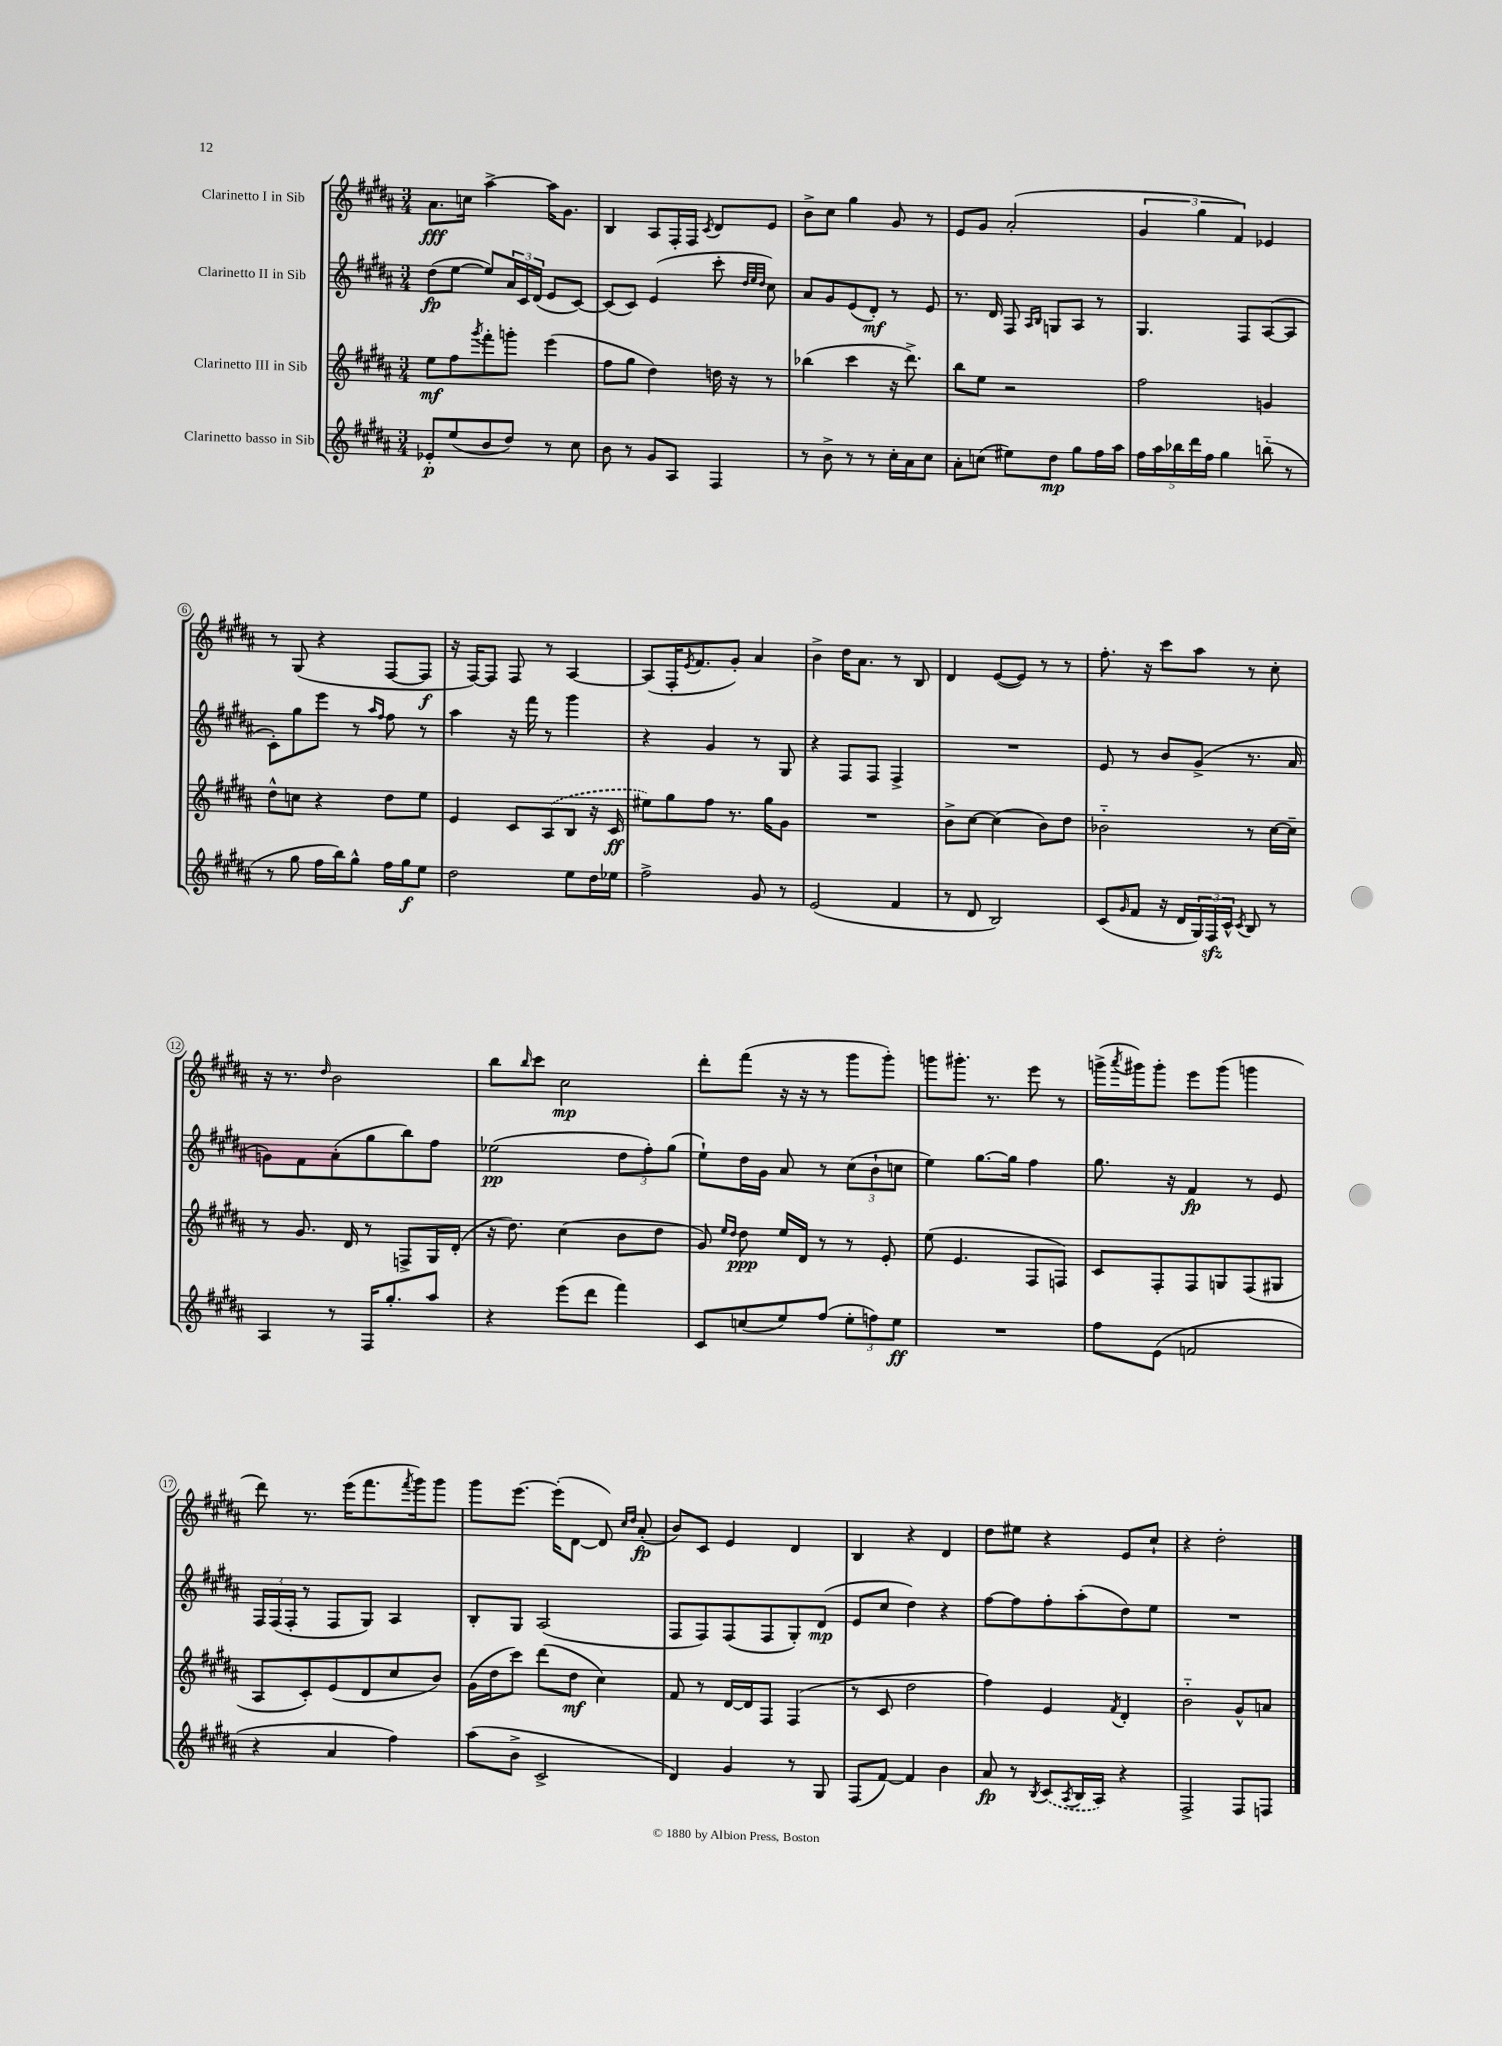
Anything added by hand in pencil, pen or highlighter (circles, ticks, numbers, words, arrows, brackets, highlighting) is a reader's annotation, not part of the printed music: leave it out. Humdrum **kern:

**kern	**dynam	**kern	**dynam	**kern	**dynam	**kern	**dynam
*part4	*part4	*part3	*part3	*part2	*part2	*part1	*part1
*staff4	*staff4	*staff3	*staff3	*staff2	*staff2	*staff1	*staff1
*I"Clarinetto basso in Sib	*	*I"Clarinetto III in Sib	*	*I"Clarinetto II in Sib	*	*I"Clarinetto I in Sib	*
*clefG2	*	*clefG2	*	*clefG2	*	*clefG2	*
*k[f#c#g#d#a#]	*	*k[f#c#g#d#a#]	*	*k[f#c#g#d#a#]	*	*k[f#c#g#d#a#]	*
*M3/4	*	*M3/4	*	*M3/4	*	*M3/4	*
=1	=1	=1	=1	=1	=1	=1	=1
8e-X'/L	p	8ee\L	mf	(8dd#\L	fp	8.a#\L	fff
(8ee/	.	8ff#\	.	[8ee\J	.	.	.
.	.	.	.	.	.	16ccn\Jk	.
.	.	8qggg#/	.	.	.	.	.
8b/	.	8fff#'\	.	8ee/L])	.	[4aa#^\	.
8dd#/J)	.	8gggn'\J	.	24a#/L	.	.	.
.	.	.	.	24c#/	.	.	.
.	.	.	.	(24d#/JJ	.	.	.
8r	.	(4eee\	.	8e/L	.	16aa#\KL]	.
.	.	.	.	.	.	8.g#\J	.
8cc#\	.	.	.	[8c#/J)	.	.	.
=2	=2	=2	=2	=2	=2	=2	=2
8b\	.	8ff#\L	.	(8c#/L]	.	4B/	.
8r	.	8gg#\J	.	8c#/J)	.	.	.
8g#/L	.	4dd#\)	.	(4e/	.	8A#/L	.
8A#/J	.	.	.	.	.	16F#'/L	.
.	.	.	.	.	.	16F#/JJ	.
.	.	.	.	.	.	8qc#/	.
4F#/	.	16ddn\	.	8ccc#'\	.	8d#/L	.
.	.	16r	.	.	.	.	.
.	.	.	.	32qqdd#/LLL	.	.	.
.	.	.	.	32qqee/	.	.	.
.	.	.	.	32qqdd#/JJJ	.	.	.
.	.	8r	.	8cc#\)	.	8e/J	.
=3	=3	=3	=3	=3	=3	=3	=3
8r	.	(4bb-X\	.	8a#/L	.	8b^\L	.
8b^\	.	.	.	8g#/	.	8cc#\J	.
8r	.	4ccc#\	.	(8e/	.	4gg#\	.
8r	.	.	.	8d#'/J)	mf	.	.
16cc#'\LL	.	16r	.	8r	.	8g#/	.
16a#\J	.	8.ddd#^\)	.	.	.	.	.
8cc#\J	.	.	.	8e/	.	8r	.
=4	=4	=4	=4	=4	=4	=4	=4
8a#'\L	.	8bb\L	.	8.r	.	8e/L	.
(8ccn\J	.	8ee\J	.	.	.	8g#/J	.
.	.	.	.	16d#/	.	.	.
8ee#X\L)	.	2r	.	8F#/	.	(2a#'/	.
.	.	.	.	16qqA#/LL	.	.	.
.	.	.	.	16qqB/JJ	.	.	.
8dd#\J	mp	.	.	8Gn/L	.	.	.
8gg#\L	.	.	.	8A#/J	.	.	.
16ff#\L	.	.	.	8r	.	.	.
16aa#\JJ	.	.	.	.	.	.	.
=5	=5	=5	=5	=5	=5	=5	=5
20ff#\LL	.	2ff#\	.	4.G#/	.	6g#/	.
20aa#\	.	.	.	.	.	.	.
20bb-X\	.	.	.	.	.	.	.
20ddd#\	.	.	.	.	.	.	.
.	.	.	.	.	.	6gg#\	.
20ff#\JJ	.	.	.	.	.	.	.
4gg#\	.	.	.	.	.	.	.
.	.	.	.	.	.	6f#/)	.
.	.	.	.	8F#/L	.	.	.
(8bbn\	.	4gn/	.	([8A#/	.	4e-X/	.
8r	.	.	.	8A#/J]	.	.	.
!!LO:LB:g=z
=6	=6	=6	=6	=6	=6	=6	=6
8r	.	8dd#^^\L	.	8c#'\L)	.	8r	.
8gg#\	.	8ccn\J	.	8gg#\	.	(8G#/	.
16ff#\LL	.	4r	.	8eee\J	.	4r	.
16bb\J)	.	.	.	.	.	.	.
8gg#^^\J	.	.	.	8r	.	.	.
.	.	.	.	16qqaa#/LL	.	.	.
.	.	.	.	16qqff#/JJ	.	.	.
16ff#\LL	.	8dd#\L	.	8ff#\	.	[8F#/L	.
16gg#\J	f	.	.	.	.	.	.
8ee\J	.	8ee\J	.	8r	.	8F#/J]	f
=7	=7	=7	=7	=7	=7	=7	=7
2dd#\	.	4e/	.	4aa#\	.	16r	.
.	.	.	.	.	.	[16F#/KL)	.
.	.	.	.	.	.	8F#/J]	.
.	.	8c#/L	.	16r	.	8F#/	.
.	.	.	.	16fff#\	.	.	.
.	.	(8A#/	.	8r	.	8r	.
8ee\L	.	8B/J	.	4ggg#\	.	[4A#/	.
16dd#\L	.	16r	.	.	.	.	.
16ee-X\JJ	.	16c#/	ff	.	.	.	.
=8	=8	=8	=8	=8	=8	=8	=8
2ff#^\	.	8ee#X\L)	.	4r	.	(8A#/L]	.
.	.	8gg#\	.	.	.	16F#'/K	.
.	.	.	.	.	.	8qe/	.
.	.	.	.	.	.	8.f#/	.
.	.	8ff#\J	.	4g#/	.	.	.
.	.	8.r	.	.	.	8g#'/J)	.
8g#/	.	.	.	8r	.	4a#/	.
.	.	16gg#\KL	.	.	.	.	.
8r	.	8g#\J	.	8G#/	.	.	.
=9	=9	=9	=9	=9	=9	=9	=9
(2e/	.	2.r	.	4r	.	4b^\	.
.	.	.	.	8F#/L	.	16dd#\KL	.
.	.	.	.	.	.	8.a#\J	.
.	.	.	.	8F#/J	.	.	.
4f#/	.	.	.	4F#^/	.	8r	.
.	.	.	.	.	.	8B/	.
=10	=10	=10	=10	=10	=10	=10	=10
8r	.	8b^\L	.	2.r	.	4d#/	.
8d#/	.	[8cc#\J	.	.	.	.	.
2B/)	.	(4cc#\]	.	.	.	([8e/L	.
.	.	.	.	.	.	8e/J])	.
.	.	8b\L)	.	.	.	8r	.
.	.	8dd#\J	.	.	.	8r	.
=11	=11	=11	=11	=11	=11	=11	=11
(8c#/L	.	2b-X\	.	8e/	.	8.ff#'\	.
16qqg#/	.	.	.	.	.	.	.
8f#/J	.	.	.	8r	.	.	.
.	.	.	.	.	.	16r	.
16r	.	.	.	8b/L	.	8ccc#\L	.
16d#/LL	.	.	.	.	.	.	.
24G#/)	.	.	.	(8g#^/J	.	8aa#\J	.
24F#zz/	.	.	.	.	.	.	.
24c#^^/JJ	.	.	.	.	.	.	.
8qc#/	.	.	.	.	.	.	.
8B/	.	8r	.	8.r	.	8r	.
8r	.	[16cc#\LL	.	.	.	8cc#'\	.
.	.	16cc#~\JJ]	.	16a#/	.	.	.
!!LO:LB:g=z
=12	=12	=12	=12	=12	=12	=12	=12
4A#/	.	8r	.	8gn\L)	.	16r	.
.	.	.	.	.	.	8.r	.
.	.	8.g#/	.	8f#\	.	.	.
.	.	.	.	.	.	16qqdd#/	.
8r	.	.	.	(8a#'\	.	2b\	.
.	.	16d#/	.	.	.	.	.
16F#/KL	.	8r	.	8gg#\	.	.	.
8.gg#'/	.	.	.	.	.	.	.
.	.	8Fn^/L	.	8bb\)	.	.	.
8aa#/J	.	16G#/L	.	8ff#\J	.	.	.
.	.	(16d#'/JJ	.	.	.	.	.
=13	=13	=13	=13	=13	=13	=13	=13
4r	.	16r	.	(2ee-X\	pp	8bb\L	.
.	.	8.dd#\)	.	.	.	.	.
.	.	.	.	.	.	16qqbb/	.
.	.	.	.	.	.	8ccc#\J	.
(8eee\L	.	(4cc#\	.	.	.	2cc#\	mp
8ddd#\J	.	.	.	.	.	.	.
4fff#\)	.	8b\L	.	12dd#\L	.	.	.
.	.	.	.	12ff#'\)	.	.	.
.	.	8dd#\J	.	.	.	.	.
.	.	.	.	(12gg#\J	.	.	.
=14	=14	=14	=14	=14	=14	=14	=14
8c#/L	.	8g#/)	.	8ee`\L)	.	8ddd#'\L	.
.	.	16qqee/LL	.	.	.	.	.
.	.	16qqdd#/JJ	.	.	.	.	.
(8ccn/	.	8dd#\	ppp	16dd#\L	.	(8fff#\J	.
.	.	.	.	16g#\JJ	.	.	.
8ee/)	.	16ee/LL	.	8a#/	.	16r	.
.	.	16d#/JJ	.	.	.	16r	.
(8ff#/J	.	8r	.	8r	.	8r	.
12ee'\L	.	8r	.	(12cc#\L	.	8ggg#\L	.
12ffn\)	.	.	.	12b`\	.	.	.
.	.	8e'/	.	.	.	8ggg#'\J)	.
12ee\J	ff	.	.	12ccn\J	.	.	.
=15	=15	=15	=15	=15	=15	=15	=15
2.r	.	(8ee\	.	4ee\)	.	8gggn\L	.
.	.	4.e/	.	.	.	8.ggg#X'\J	.
.	.	.	.	[8.gg#\L	.	.	.
.	.	.	.	.	.	8.r	.
.	.	.	.	16gg#\Jk]	.	.	.
.	.	8F#/L	.	4ff#\	.	8eee\	.
.	.	8Fn/J)	.	.	.	8r	.
=16	=16	=16	=16	=16	=16	=16	=16
8ff#\L	.	8c#/L	.	8.gg#\	.	(16gggn^\LL	.
.	.	.	.	.	.	8qaaa#/	.
.	.	.	.	.	.	16ggg#X\J)	.
(8e\J	.	8F#'/	.	.	.	8ggg#'\J	.
.	.	.	.	16r	.	.	.
2fn/	.	8F#/	.	4f#/	fp	8eee\L	.
.	.	8Gn/	.	.	.	(8ggg#\J	.
.	.	(8F#/	.	8r	.	4gggn\	.
.	.	8G#X/J	.	8e/	.	.	.
!!LO:LB:g=z
=17	=17	=17	=17	=17	=17	=17	=17
4r	.	8A#/L	.	24F#/LL	.	8ddd#\)	.
.	.	.	.	(24F#/	.	.	.
.	.	.	.	24F#'/JJ	.	.	.
.	.	8c#'/)	.	8r	.	8.r	.
4a#/	.	(8e/	.	8F#/L	.	.	.
.	.	.	.	.	.	(16eee\KL	.
.	.	8d#/	.	8G#/J)	.	8.fff#\	.
4ff#\)	.	8cc#/	.	4A#/	.	.	.
.	.	.	.	.	.	8qfff#/	.
.	.	.	.	.	.	16ggg#\k)	.
.	.	8b/J)	.	.	.	8ggg#\J	.
=18	=18	=18	=18	=18	=18	=18	=18
(8aa#\L	.	(16g#\LL	.	8B'/L	.	8ggg#\L	.
.	.	16dd#\J	.	.	.	.	.
8b^\J	.	8ccc#\J)	.	8G#/J	.	[8.eee\J	.
2c#^/	.	(8ddd#\L	.	(2A#/	.	.	.
.	.	.	.	.	.	(16eee'\KL]	.
.	.	8dd#\J	mf	.	.	[8d#\J	.
.	.	4cc#\)	.	.	.	8d#/])	.
.	.	.	.	.	.	16qqcc#/LL	.
.	.	.	.	.	.	16qqdd#/JJ	.
.	.	.	.	.	.	(8a#'/	fp
=19	=19	=19	=19	=19	=19	=19	=19
4d#/)	.	8f#/	.	8F#/L	.	8b/L)	.
.	.	8r	.	8F#/)	.	8c#/J	.
4g#/	.	[16d#/LL	.	(8F#/	.	4e/	.
.	.	16d#/J]	.	.	.	.	.
.	.	8F#/J	.	8F#/	.	.	.
8r	.	(4F#/	.	8G#'/)	.	4d#/	.
8G#/	.	.	.	(8d#/J	mp	.	.
=20	=20	=20	=20	=20	=20	=20	=20
(8F#/L	.	8r	.	8e/L	.	4B/	.
[8f#/J)	.	8c#/	.	8cc#/J	.	.	.
4f#/]	.	2dd#\	.	4dd#\)	.	4r	.
4b\	.	.	.	4r	.	4d#/	.
=21	=21	=21	=21	=21	=21	=21	=21
8a#/	fp	4ff#\)	.	[8ff#\L	.	8dd#\L	.
8r	.	.	.	8ff#\]	.	8ee#X\J	.
8qB/	.	.	.	.	.	.	.
(8c#/L	.	4e/	.	8ff#'\	.	4r	.
8qA#/	.	.	.	.	.	.	.
16B/L	.	.	.	(8aa#'\	.	.	.
16A#/JJ)	.	.	.	.	.	.	.
.	.	8qf#/	.	.	.	.	.
4r	.	4d#'/	.	8dd#\)	.	8e/L	.
.	.	.	.	8ee\J	.	8cc#`/J	.
=22	=22	=22	=22	=22	=22	=22	=22
2F#^/	.	2b\	.	2.r	.	4r	.
.	.	.	.	.	.	2dd#'\	.
8F#/L	.	8g#^^/L	.	.	.	.	.
8Fn/J	.	8an/J	.	.	.	.	.
==	==	==	==	==	==	==	==
*-	*-	*-	*-	*-	*-	*-	*-
